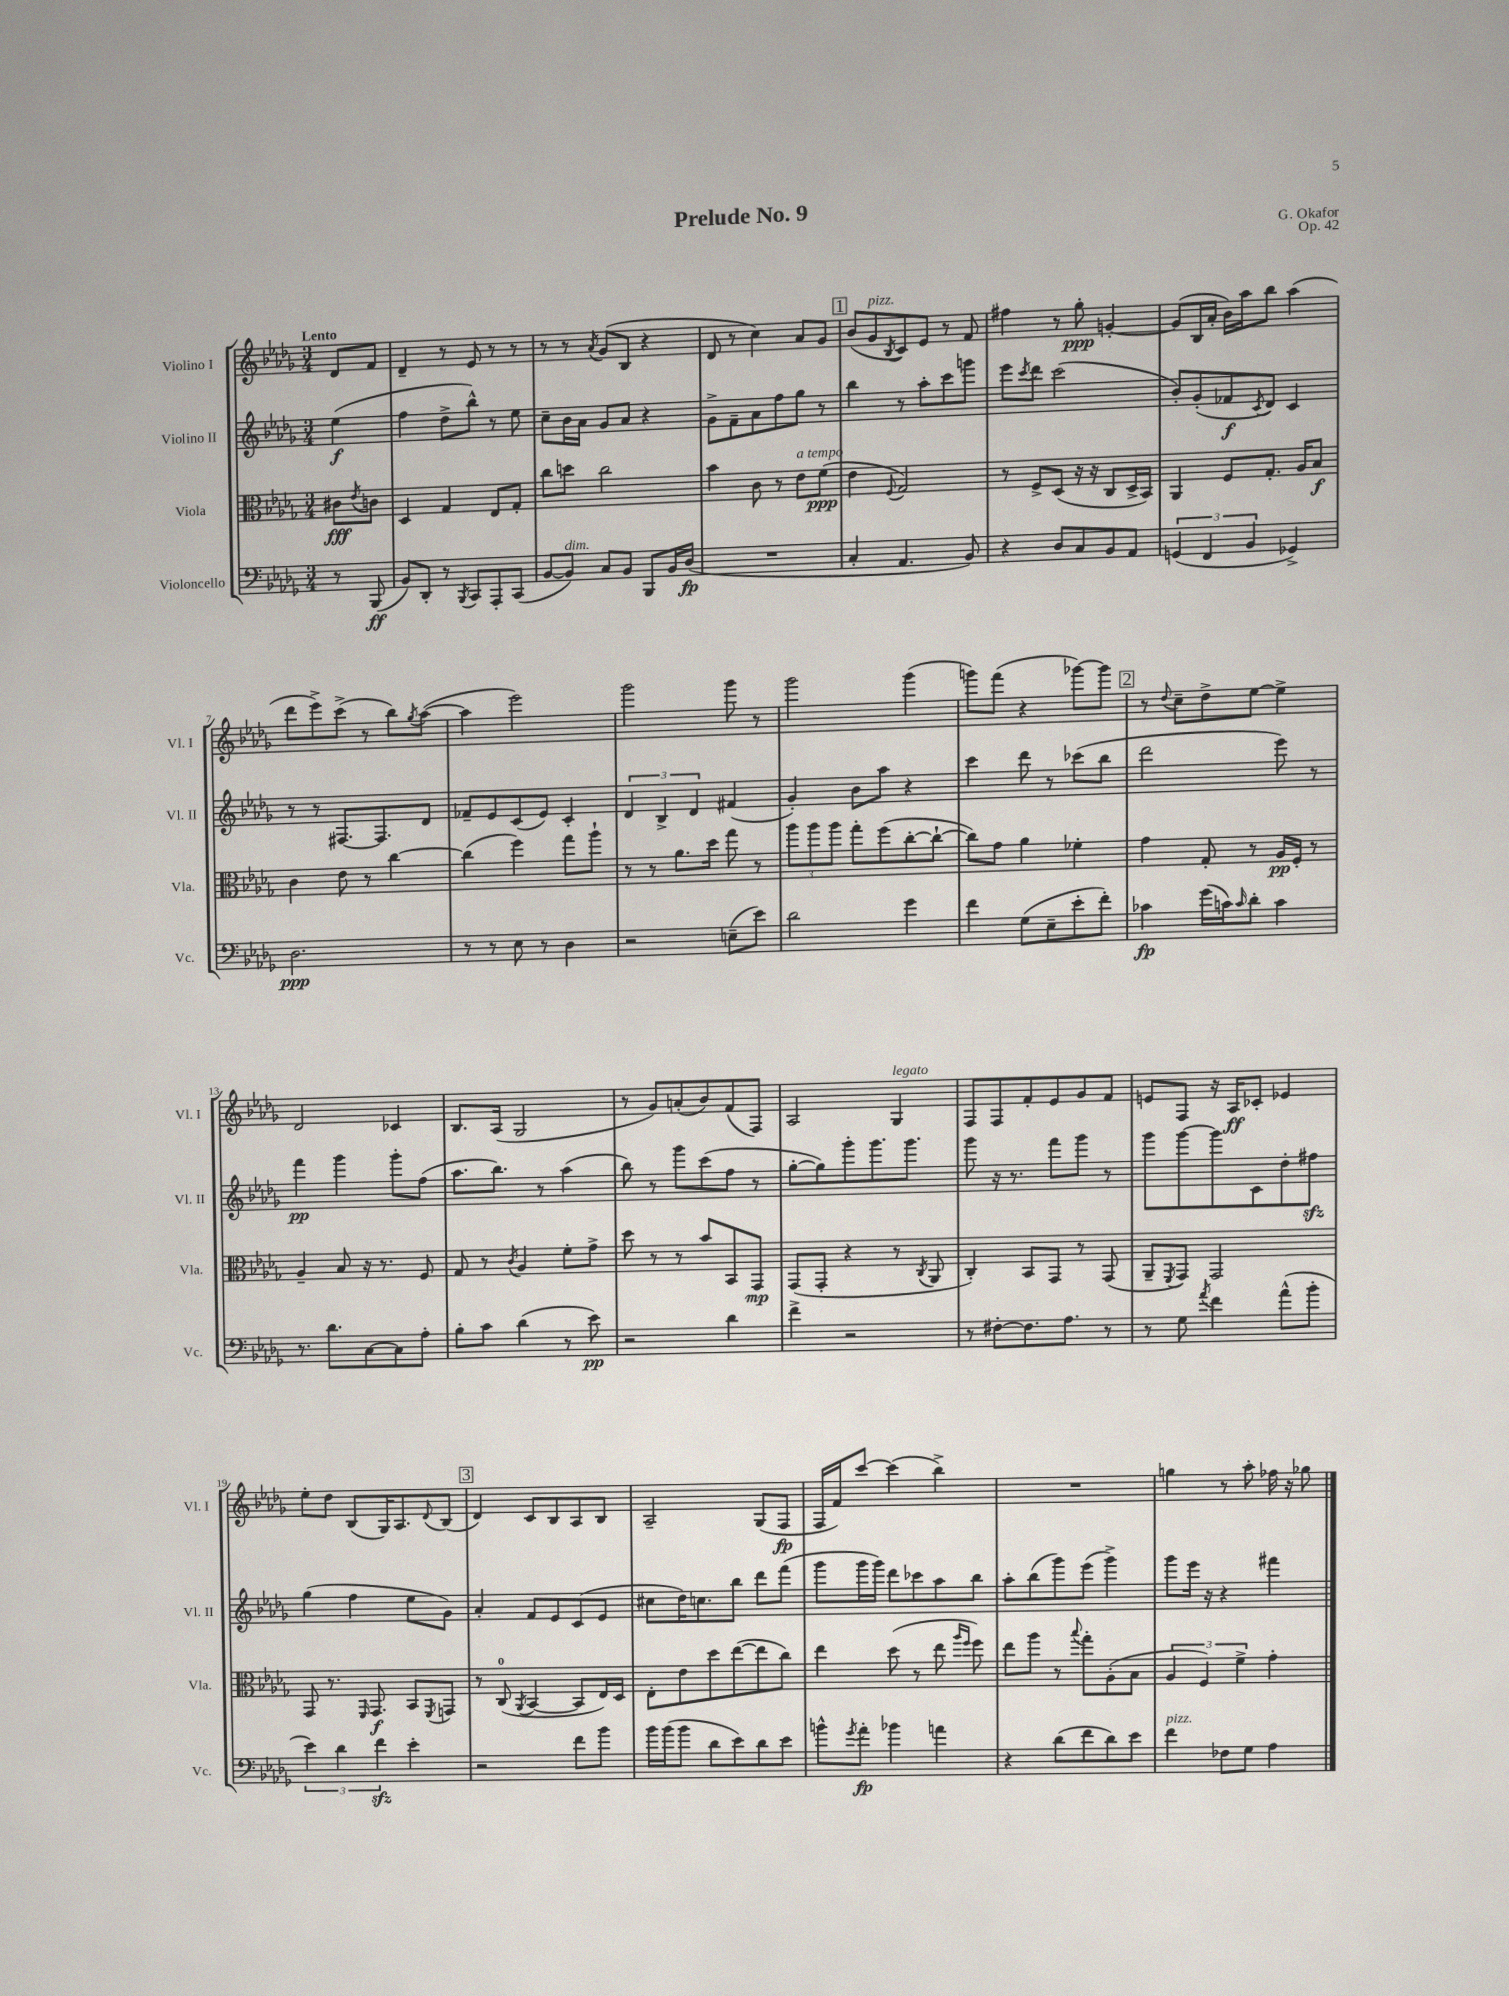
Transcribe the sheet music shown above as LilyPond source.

\header { title = "Prelude No. 9" composer = "G. Okafor" opus = "Op. 42" }
<<
\new StaffGroup <<
\new Staff = "s0" \with { instrumentName = "Violino I" shortInstrumentName = "Vl. I" } {
    \clef treble \key des \major \numericTimeSignature \time 3/4 \partial 4 \tempo "Lento"
    des'8 f'8 |
    des'4-- r8 ees'8 r8 r8 |
    r8 r8 \acciaccatura { aes'8 } ges'8( bes8 r4 |
    des'8 r8 c''4) aes'8 ges'8 |
    \mark \markup { \box "1" } bes'8( ges'8^\markup { \italic "pizz." } \acciaccatura { bes8 } c'8) ees'8 r8 f'8 |
    fis''4 r8 ges''8-.\ppp g'4~-. |
    g'8( bes16 aes'16-. bes'16) aes''16 bes''8 aes''4( |
    des'''8 ees'''8->) c'''8->( r8 bes''8) \acciaccatura { ges''8 } aes''8~( |
    aes''4 ees'''2) |
    ges'''2 ges'''8 r8 |
    ges'''2 ges'''4( |
    g'''8) f'''8( r4 ges'''8~) ges'''8 |
    \mark \markup { \box "2" } r8 \appoggiatura { des''8 } c''8-- des''8-> ees''8~ ees''4-> |
    des'2 ces'4 |
    bes8. aes16( ges2 |
    r8 ges'8) a'8-.( bes'8) f'8( f8) |
    aes2 ges4^\markup { \italic "legato" } |
    f8 f8 f'8-. ees'8 ges'8 f'8 |
    e'8 f8 r16 aes16\ff ces'8-. ees'4 |
    ees''8-. des''8 bes8( ges16) aes8. \appoggiatura { des'8 } bes8( |
    \mark \markup { \box "3" } des'4) c'8 bes8 aes8 bes8 |
    aes2-- ges8( f8\fp |
    f16 f'16) c'''8~ c'''4( bes''4->) |
    R2. |
    g''4 r8 aes''8-. fes''16 r16 ges''8 \bar "|." |
}
\new Staff = "s1" \with { instrumentName = "Violino II" shortInstrumentName = "Vl. II" } {
    \clef treble \key des \major \numericTimeSignature \time 3/4 \partial 4
    ees''4\f( |
    f''4 des''8-> bes''8-^) r8 ees''8 |
    c''8-- bes'16 aes'16 ges'8 aes'8 r4 |
    ges'8-> f'8-- aes'8 f''8 ges''8 r8 |
    \mark \markup { \box "1" } bes''4 r8 aes''8-. c'''8 g'''8 |
    ees'''8 \acciaccatura { c'''8 } des'''8 c'''2( |
    bes'8-.) ges'8-.( fes'8\f \acciaccatura { c'8 } des'8) c'4 |
    r8 r8 fis8.~ fis8. des'8 |
    fes'8-- ees'8 c'8( ees'8) c'4-. |
    \tuplet 3/2 { des'4 bes4-> des'4 } fis'4( |
    ges'4-.) bes'8 aes''8 r4 |
    c'''4 des'''8 r8 ces'''8( bes''8 |
    \mark \markup { \box "2" } des'''2 ees'''8) r8 |
    f'''4\pp ges'''4 ges'''8-. f''8( |
    aes''8. bes''8.) r8 aes''4( |
    bes''8) r8 ges'''8 c'''8( f''8 r8 |
    ges''8~-. ges''8) ges'''8-. ges'''8. ges'''8. |
    ges'''8 r16 r8. f'''8 ges'''8 r8 |
    ges'''8 ges'''8~ ges'''8 c'8 des''8-. fis''8\sfz |
    ges''4( f''4 ees''8 ges'8) |
    \mark \markup { \box "3" } aes'4-. f'8 ees'8 c'8( ees'8 |
    cis''8 des''16) c''8. bes''8 des'''8 f'''8( |
    ges'''8 ges'''16 ges'''16) des'''8 ces'''8 aes''8 bes''8 |
    aes''8-. bes''8( ges'''8) ees'''8( ges'''4->) |
    ges'''8 ees'''16 r16 r4 fis'''4 \bar "|." |
}
\new Staff = "s2" \with { instrumentName = "Viola" shortInstrumentName = "Vla." } {
    \clef alto \key des \major \numericTimeSignature \time 3/4 \partial 4
    cis'8\fff \acciaccatura { ees'8 } c'8 |
    des4 ges4 ees8 ges8-. |
    c''8 d''8 c''2 |
    bes'4 c'8 r8 ees'8^\markup { \italic "a tempo" } f'8\ppp( |
    \mark \markup { \box "1" } ees'4 \appoggiatura { f8 } ges2) |
    r8 f8-> des8( r16 r16 c8 des16-> bes,16) |
    aes,4 f8 ges8.-. aes16 bes8\f |
    c'4 ees'8 r8 c''4~ |
    c''4( f''4) ges''8 aes''8-! |
    r8 r8 aes'8. des''16 ges''8 r8 |
    \tuplet 3/2 { aes''8 aes''8 aes''8 } ges''8-. f''8( c''8~-. c''8~-! |
    c''8) ges'8 aes'4 fes'4-. |
    \mark \markup { \box "2" } ges'4 ges8-. r8 aes16\pp f16-. r8 |
    aes4-- bes8 r16 r8. f8 |
    ges8 r8 \acciaccatura { c'8 } aes4 f'8-. ges'8-> |
    des''8 r8 r8 bes'8 bes,8 ges,8\mp |
    ges,8( ges,8-. r4 r8 \acciaccatura { c8 } aes,8 |
    c4-.) bes,8 ges,8 r8 ges,8( |
    aes,8-- \acciaccatura { f,8 } ges,8) ges,2 |
    ges,8 r8. \grace { f,16 } ges,8.\f bes,8 \acciaccatura { f,8 } g,8 |
    \mark \markup { \box "3" } r8 c8-0( \acciaccatura { aes,8 } bes,4~ bes,8 ees16) des16 |
    ees8-. ees'8 des''8 ees''8~( ees''8 c''8) |
    ees''4 des''8( r8 ees''8 \grace { aes''16 f''16 } f''8) |
    ees''8 aes''8 r8 \appoggiatura { bes''8 } ges''8-. aes8-.( bes8 |
    \tuplet 3/2 { aes4 f4) f'4-> } ges'4-. \bar "|." |
}
\new Staff = "s3" \with { instrumentName = "Violoncello" shortInstrumentName = "Vc." } {
    \clef bass \key des \major \numericTimeSignature \time 3/4 \partial 4
    r8 bes,,8\ff( |
    bes,8) des,8-. r8 \acciaccatura { bes,,8 } c,8 aes,,8-. c,8( |
    bes,8~ bes,8^\markup { \italic "dim." }) c8 bes,8 bes,,8 bes,16 des16\fp( |
    R2. |
    \mark \markup { \box "1" } c4-. aes,4. bes,8) |
    r4 des8 c8 bes,8 aes,8 |
    \tuplet 3/2 { g,4( f,4 bes,4 } ges,4->) |
    des2.\ppp |
    r8 r8 ees8 r8 des4 |
    r2 e8--( ees'8) |
    des'2 ges'4 |
    f'4 ges8( ees8-- ees'8-. f'8-.) |
    \mark \markup { \box "2" } ces'4\fp ges'16( c'16) \grace { c'16 } des'8-. c'4 |
    r8. des'8. c8~ c8 aes8-. |
    bes8-. c'8 des'4( r8 ees'8\pp) |
    r2 des'4 |
    f'4-> r2 |
    r8 fis8~-. fis8. aes8. r8 |
    r8 ges8 \acciaccatura { aes'8 } f'4 aes'8-^( bes'8-. |
    \tuplet 3/2 { ees'4) des'4 f'4\sfz } ees'4-. |
    \mark \markup { \box "3" } r2 f'8 bes'8 |
    bes'16 bes'16( bes'8 des'8 ees'8) des'8 ees'8 |
    b'8-^ \acciaccatura { ges'8 } aes'8-.\fp bes'4 a'4 |
    r4 des'8( f'8 des'8) ees'8 |
    f'4^\markup { \italic "pizz." } fes8 ges8 aes4 \bar "|." |
}
>>
>>
